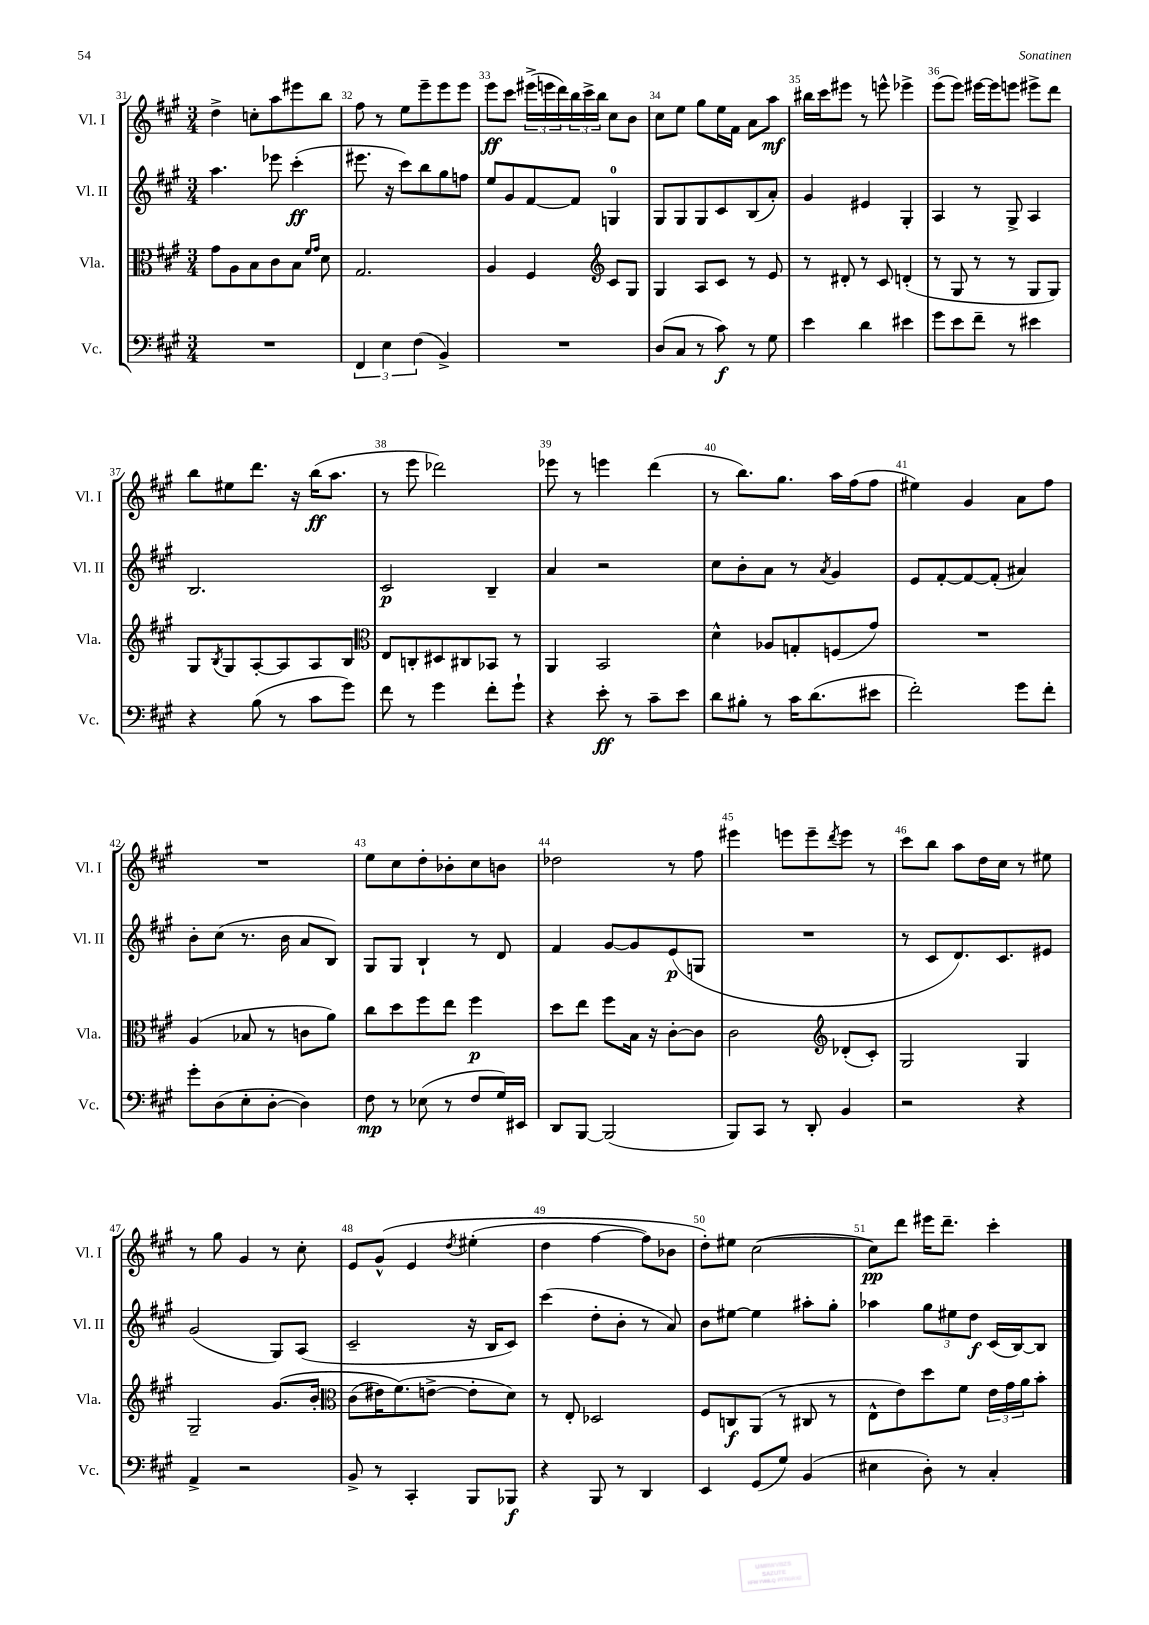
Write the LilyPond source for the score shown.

<<
\new StaffGroup <<
\new Staff = "s0" \with { instrumentName = "Vl. I" shortInstrumentName = "Vl. I" } {
    \clef treble \key a \major \numericTimeSignature \time 3/4
    d''4-> c''8-. a''8 eis'''8 b''8 |
    fis''8 r8 e''8 e'''8-- e'''8 e'''8 |
    e'''8\ff cis'''8 \tuplet 3/2 { eis'''16->( e'''16 d'''16) } \tuplet 3/2 { b''16 cis'''16-> b''16 } cis''8 b'8 |
    cis''8 e''8 gis''8 e''16 fis'16 a'8 a''8\mf |
    bis''16 cis'''16 eis'''8 r8 e'''8-^ ees'''4-> |
    e'''8( e'''8) eis'''16~ eis'''16 e'''8 eis'''8-> d'''8 |
    b''8 eis''8 d'''8. r16 b''16\ff( a''8. |
    r8 e'''8 des'''2) |
    ees'''8 r8 e'''4 d'''4( |
    r8 b''8.) gis''8. a''16 fis''16( fis''8 |
    eis''4) gis'4 a'8 fis''8 |
    R2. |
    e''8 cis''8 d''8-. bes'8-. cis''8 b'8 |
    des''2 r8 fis''8 |
    eis'''4 e'''8 e'''8-- \acciaccatura { d'''8 } e'''8 r8 |
    cis'''8 b''8 a''8 d''16 cis''16 r8 eis''8 |
    r8 gis''8 gis'4 r8 cis''8-. |
    e'8 gis'8-^\( e'4 \acciaccatura { d''8 } eis''4-.( |
    d''4 fis''4~ fis''8) bes'8 |
    d''8-.\) eis''8 cis''2~( |
    cis''8\pp) d'''8 eis'''16 d'''8.-- cis'''4-. \bar "|." |
}
\new Staff = "s1" \with { instrumentName = "Vl. II" shortInstrumentName = "Vl. II" } {
    \clef treble \key a \major \numericTimeSignature \time 3/4
    a''4. ees'''8 cis'''4-.\ff( |
    eis'''8. r16 cis'''8) b''8 gis''8 f''8 |
    e''8 gis'8 fis'8~ fis'8 g4-0 |
    gis8 gis8 gis8 cis'8 b8( a'8-.) |
    gis'4 eis'4 gis4-. |
    a4 r8 gis8-> a4 |
    b2. |
    cis'2\p b4-- |
    a'4 r2 |
    cis''8 b'8-. a'8 r8 \acciaccatura { a'8 } gis'4 |
    e'8 fis'8~-. fis'8~ fis'8-.( ais'4) |
    b'8-. cis''8( r8. b'16 a'8 b8) |
    gis8 gis8 b4-! r8 d'8 |
    fis'4 gis'8~ gis'8 e'8\p( g8 |
    R2. |
    r8 cis'8 d'8.) cis'8. eis'8 |
    gis'2( gis8) a8( |
    cis'2-- r16 b16 cis'8) |
    cis'''4( d''8-. b'8-. r8 a'8) |
    b'8 eis''8~ eis''4 ais''8-. gis''8-. |
    aes''4 \tuplet 3/2 { gis''8 eis''8 d''8\f } cis'16( b16~) b8 \bar "|." |
}
\new Staff = "s2" \with { instrumentName = "Vla." shortInstrumentName = "Vla." } {
    \clef alto \key a \major \numericTimeSignature \time 3/4
    gis'8 a8 b8 cis'8 b8 \grace { fis'16 gis'16 } d'8 |
    gis2. |
    a4 fis4 \clef treble cis'8 gis8 |
    gis4 a8 cis'8 r8 e'8 |
    r8 dis'8-. r8 cis'8 d'4-.( |
    r8 gis8 r8 r8 gis8 gis8) |
    gis8 \acciaccatura { b8 } gis8 a8~-. a8 a8 b8 |
    \clef alto e8 c8-. dis8 cis8 bes,8 r8 |
    a,4 b,2 |
    d'4-^ aes8 g8-. f8( gis'8) |
    R2. |
    a4( bes8 r8 c'8 a'8) |
    cis''8 d''8 fis''8 e''8 fis''4\p |
    d''8 e''8 fis''8 b16 r16 cis'8~-. cis'8 |
    cis'2 \clef treble des'8-.( cis'8-.) |
    gis2 gis4 |
    gis2-- gis'8.\( b'16-. |
    \clef alto cis'8( eis'16) fis'8.(\) e'8~-> e'8-. d'8) |
    r8 e8-. des2 |
    fis8 c8\f a,8( r8 cis8 r8 |
    e8-^ e'8) d''8 fis'8 \tuplet 3/2 { e'16 gis'16 a'16 } b'8-. \bar "|." |
}
\new Staff = "s3" \with { instrumentName = "Vc." shortInstrumentName = "Vc." } {
    \clef bass \key a \major \numericTimeSignature \time 3/4
    R2. |
    \tuplet 3/2 { fis,4 e4 fis4( } b,4->) |
    R2. |
    d8( cis8 r8 cis'8\f) r8 gis8 |
    e'4 d'4 eis'4 |
    gis'8 e'8 fis'8-- r8 eis'4 |
    r4 b8( r8 cis'8 gis'8) |
    fis'8 r8 gis'4 fis'8-. gis'8-! |
    r4 e'8-.\ff r8 cis'8-- e'8 |
    d'8 bis8-. r8 cis'16 d'8.( eis'8 |
    fis'2-.) gis'8 fis'8-. |
    gis'8-. d8( e8-. d8~-. d4) |
    fis8\mp r8 ees8( r8 fis8 gis16) eis,16 |
    d,8 b,,8~ b,,2( |
    b,,8) cis,8 r8 d,8-. b,4 |
    r2 r4 |
    a,4-> r2 |
    b,8-> r8 cis,4-. b,,8 bes,,8\f |
    r4 b,,8 r8 d,4 |
    e,4 gis,8( gis8) b,4( |
    eis4 d8-.) r8 cis4-. \bar "|." |
}
>>
>>
\layout { \context { \Score currentBarNumber = #31 \override BarNumber.break-visibility = ##(#f #t #t) barNumberVisibility = #all-bar-numbers-visible } }
